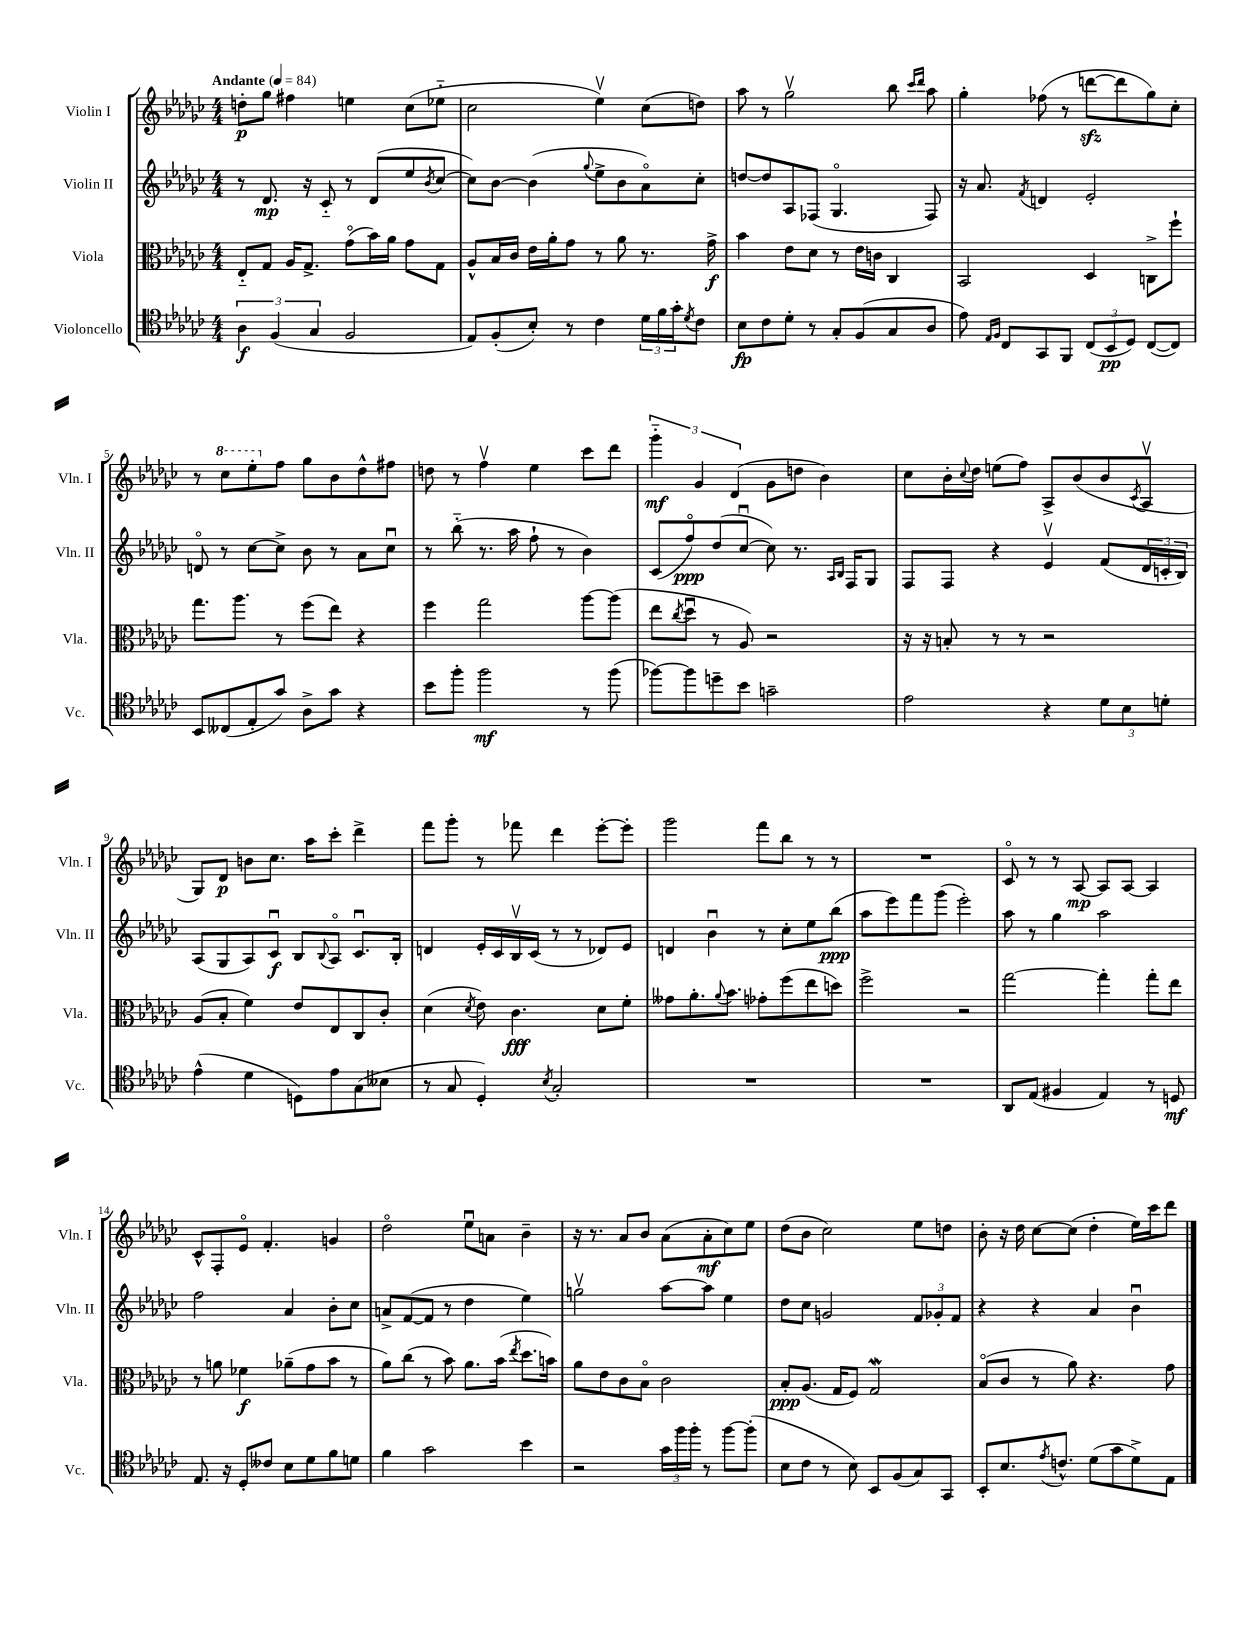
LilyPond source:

<<
\new StaffGroup <<
\new Staff = "s0" \with { instrumentName = "Violin I" shortInstrumentName = "Vln. I" } {
    \clef treble \key ges \major \numericTimeSignature \time 4/4 \tempo "Andante" 4 = 84
    d''8-.\p ges''8 fis''4 e''4 ces''8( ees''8-_ |
    ces''2 ees''4\upbow) ces''8( d''8) |
    aes''8 r8 ges''2\upbow bes''8 \grace { ces'''16 des'''16 } aes''8 |
    ges''4-. fes''8( r8 d'''8~\sfz d'''8 ges''8) ces''8-. |
    r8 \ottava #1 ces'''8 ees'''8-. \ottava #0 f''8 ges''8 bes'8 des''8-^ fis''8 |
    d''8 r8 f''4\upbow ees''4 ces'''8 des'''8 |
    \tuplet 3/2 { ges'''4-_\mf ges'4 des'4( } ges'8 d''8 bes'4) |
    ces''8 bes'16-. \appoggiatura { ces''8 } des''16 e''8( f''8) aes8-> bes'8( bes'8 \acciaccatura { ces'8 } aes8\upbow |
    ges8) des'8\p b'8 ces''8. aes''16 ces'''8-. des'''4-> |
    f'''8 ges'''8-. r8 fes'''8 des'''4 ees'''8~-. ees'''8-. |
    ges'''2 f'''8 bes''8 r8 r8 |
    R1 |
    ces'8\flageolet r8 r8 aes8~\mp aes8 aes8~ aes4 |
    ces'8-^ f8-. ees'8\flageolet f'4.-. g'4 |
    des''2\flageolet ees''8\downbow a'8 bes'4-- |
    r16 r8. aes'8 bes'8 aes'8( aes'8-.\mf ces''8) ees''8 |
    des''8( bes'8 ces''2) ees''8 d''8 |
    bes'8-. r16 des''16 ces''8~ ces''8( des''4-. ees''16) ces'''16 des'''8 \bar "|." |
}
\new Staff = "s1" \with { instrumentName = "Violin II" shortInstrumentName = "Vln. II" } {
    \clef treble \key ges \major \numericTimeSignature \time 4/4
    r8 des'8.\mp r16 ces'8-_ r8 des'8( ees''8 \acciaccatura { bes'8 } ces''8~ |
    ces''8) bes'8~ bes'4( \appoggiatura { ges''8 } ees''8-> bes'8 aes'8\flageolet) ces''8-. |
    d''8~ d''8 aes8 fes8( ges4.\flageolet fes8) |
    r16 aes'8. \acciaccatura { f'8 } d'4 ees'2-. |
    d'8\flageolet r8 ces''8~ ces''8-> bes'8 r8 aes'8 ces''8\downbow |
    r8 bes''8-_( r8. aes''16 f''8-! r8 bes'4) |
    ces'8( f''8\flageolet\ppp) des''8( ces''8~\downbow ces''8) r8. \grace { aes16 bes16 } f16 ges8 |
    f8 f8 r4 ees'4\upbow f'8( \tuplet 3/2 { des'16 c'16-. bes16) } |
    aes8( ges8 aes8) ces'8\downbow\f bes8 \appoggiatura { bes8 } aes8\flageolet ces'8.\downbow bes16-. |
    d'4 ees'16-. ces'16 bes16\upbow ces'16( r8 r8 des'8) ees'8 |
    d'4 bes'4\downbow r8 ces''8-. ees''8 bes''8\ppp( |
    aes''8 ees'''8) f'''8 ges'''8( ees'''2-.) |
    aes''8 r8 ges''4 aes''2 |
    f''2 aes'4 bes'8-. ces''8 |
    a'8-> f'8~( f'8 r8 des''4 ees''4) |
    g''2\upbow aes''8~ aes''8 ees''4 |
    des''8 ces''8 g'2 \tuplet 3/2 { f'8 ges'8-. f'8 } |
    r4 r4 aes'4 bes'4\downbow \bar "|." |
}
\new Staff = "s2" \with { instrumentName = "Viola" shortInstrumentName = "Vla." } {
    \clef alto \key ges \major \numericTimeSignature \time 4/4
    ees8-_ ges8 aes16 ges8.-> ges'8\flageolet( bes'16) aes'16 ges'8 ges8 |
    aes8-^ bes16 ces'16 ees'16 aes'16-. ges'8 r8 aes'8 r8. ges'16->\f |
    bes'4 ees'8 des'8 r8 ees'16 c'16 ces4 |
    bes,2 des4 c8-> f''8-! |
    ges''8. aes''8. r8 f''8( ees''8) r4 |
    f''4 ges''2 aes''8~ aes''8( |
    ees''8 \acciaccatura { ces''8 } des''8\downbow r8 aes8) r2 |
    r16 r16 b8-. r8 r8 r2 |
    aes8( bes8-. f'4) ees'8 ees8 ces8 ces'8-. |
    des'4( \acciaccatura { des'8 } ees'8) ces'4.\fff des'8 f'8-. |
    geses'8 aes'8.-. \appoggiatura { aes'8 } bes'8. ges'8-. f''8( ees''8 d''8) |
    f''2-> r2 |
    ges''2~ ges''4-. ges''8-. ees''8 |
    r8 a'8 fes'4\f aes'8--( ges'8 bes'8 r8 |
    aes'8) ces''8( r8 bes'8) aes'8. bes'16( \acciaccatura { ees''8 } des''8. b'16) |
    aes'8 ees'8 ces'8 bes8\flageolet ces'2 |
    bes8-.\ppp aes8.( ges16 f8) ges2\mordent |
    bes8\flageolet( ces'8 r8 aes'8) r4. ges'8 \bar "|." |
}
\new Staff = "s3" \with { instrumentName = "Violoncello" shortInstrumentName = "Vc." } {
    \clef tenor \key ges \major \numericTimeSignature \time 4/4
    \tuplet 3/2 { aes4\f f4( ges4 } f2 |
    ees8) f8-.( bes8-.) r8 ces'4 \tuplet 3/2 { des'16 f'16 ges'16-. } \acciaccatura { des'8 } ces'8 |
    bes8\fp ces'8 des'8-. r8 ges8-. f8( ges8 aes8 |
    ees'8) \grace { ees16 f16 } ces8 ges,8 f,8 \tuplet 3/2 { ces8( bes,8\pp des8) } ces8~( ces8) |
    bes,8 ceses8( ees8-. ges'8) aes8-> ges'8 r4 |
    bes'8 f''8-. f''2\mf r8 f''8( |
    fes''8~) fes''8 d''8-- bes'8 g'2-- |
    ees'2 r4 \tuplet 3/2 { des'8 bes8 d'8-. } |
    ees'4-^( des'4 d8) ees'8 ges8( beses8 |
    r8 ges8 des4-.) \acciaccatura { bes8 } ges2-. |
    R1 |
    R1 |
    aes,8 ees8( fis4 ees4) r8 d8\mf |
    ees8. r16 des8-. ceses'8 bes8 des'8 f'8 d'8 |
    f'4 ges'2 bes'4 |
    r2 \tuplet 3/2 { ges'16 f''16 f''16-. } r8 f''8~ f''8-.( |
    bes8 ces'8 r8 bes8) bes,8 f8( ges8) ges,8 |
    bes,8-. bes8. \acciaccatura { ees'8 } c'8.-^ des'8( ges'8 des'8->) ees8 \bar "|." |
}
>>
>>
